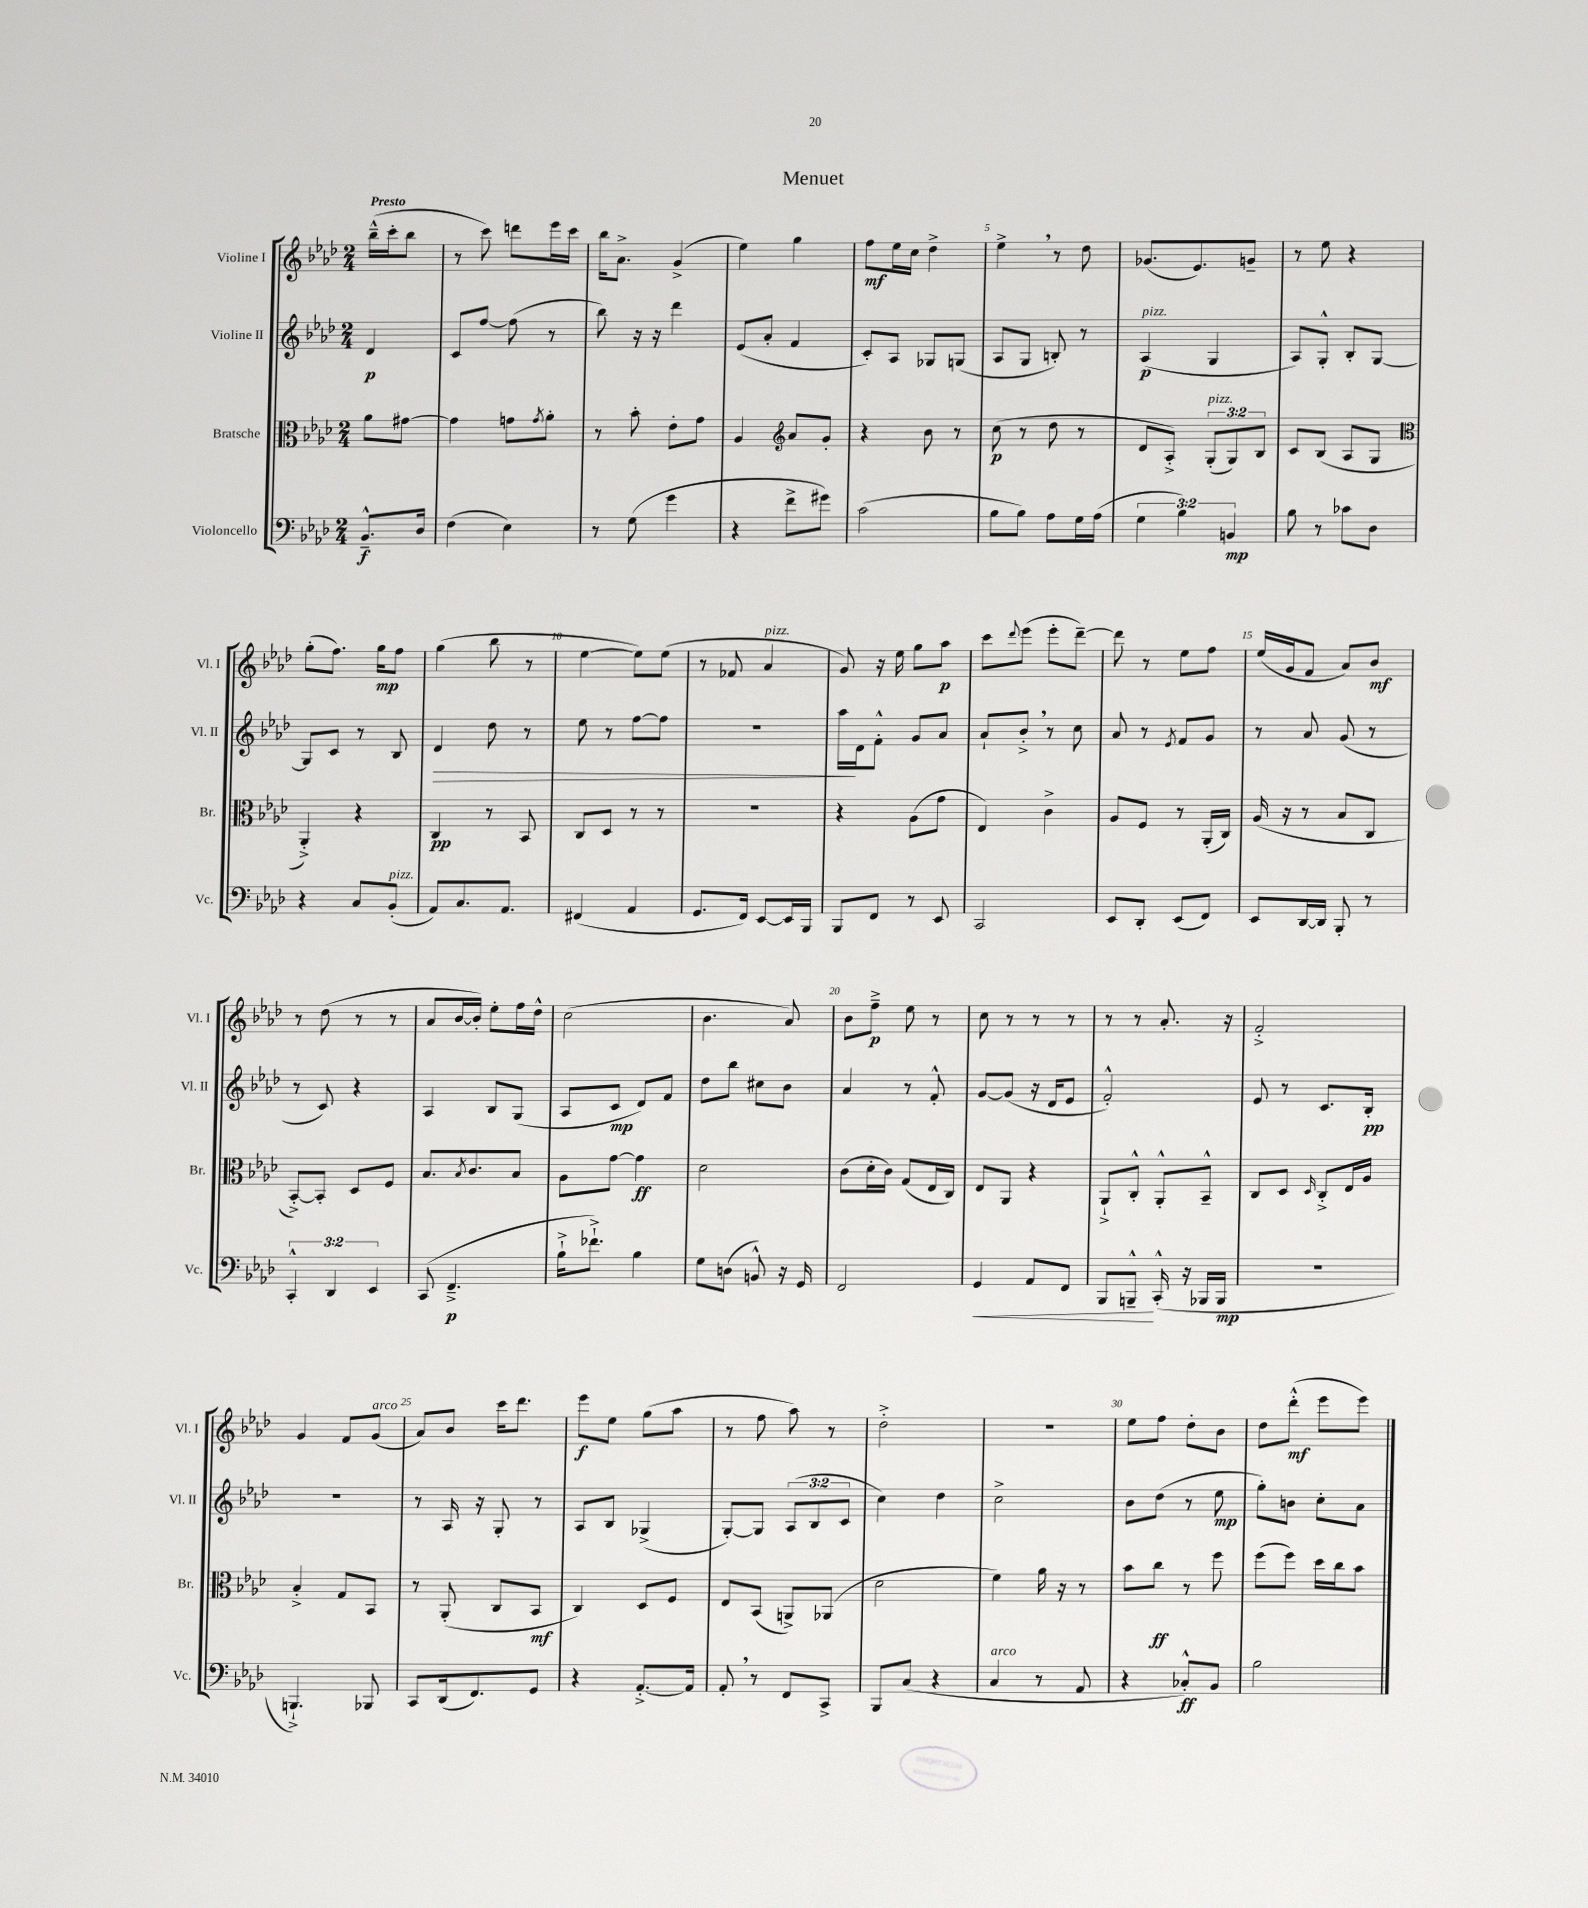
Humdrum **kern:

**kern	**kern	**kern	**kern
*staff4	*staff3	*staff2	*staff1
*clefF4	*clefC3	*clefG2	*clefG2
*k[b-e-a-d-]	*k[b-e-a-d-]	*k[b-e-a-d-]	*k[b-e-a-d-]
*M2/4	*M2/4	*M2/4	*M2/4
8.BB-~^^	8a-	4d-	(16bb-~^^
.	.	.	16ccc'
.	[8g#	.	8bb-
16D-	.	.	.
=	=	=	=
(4F	4g#]	8c	8r
.	.	[8ff	8ccc)
4E-)	8g	(8ff]	8ddd
.	8qg	.	.
.	8a-'	8r	16eee-
.	.	.	16ccc
=	=	=	=
8r	8r	8bb-)	16bb-
.	.	.	8.a-^
(8G	8b-'	16r	.
.	.	16r	.
4g	8e-'	4ddd-	(4g^
.	8g	.	.
=	=	=	=
4r	4A-	(8e-	4ee-)
.	.	8a-'	.
*	*clefG2	*	*
8f^	8a-	4f	4gg
8g#)	8g'	.	.
=	=	=	=
(2c	4r	8c')	8ff
.	.	8A-	16ee-
.	.	.	16cc
.	8b-	8G-	4dd-^
.	8r	(8G	.
=	=	=	=
8B-	(8cc	8A-	4ee-^
8B-)	8r	8G	.
8A-	8dd-	8B')	8r
16G	8r	8r	8dd-
(16A-	.	.	.
=	=	=	=
6G	8d-	(4A-	(8.g-
.	8A-'^)	.	.
6B-)	.	.	.
.	.	.	8.e-)
.	(12G'	4G	.
6BB	12G)	.	.
.	.	.	8g~
.	12B-	.	.
=	=	=	=
8B-	8c	8A-)	8r
8r	(8B-	8G'^^	8ee-
8c-	8A-	8B-'	4r
8D-	8G	[8G	.
=	=	=	=
*	*clefC3	*	*
4r	4AA-'^)	8G]	(8gg'
.	.	8c	8.ff)
8C	4r	8r	.
.	.	.	16gg
(8BB-'	.	8B-	8ff
=	=	=	=
8AA-)	4C	4d-	(4gg
8.C	.	.	.
.	8r	8dd-	8bb-
8.AA-	.	.	.
.	8BB-	8r	8r
=	=	=	=
(4FF#	8C	8ee-	[4ee-
.	8D-	8r	.
4AA-	8r	[8ff	8ee-])
.	8r	8ff]	(8ee-
=	=	=	=
8.GG	2r	2r	8r
.	.	.	8f-
16FF)	.	.	.
[8EE-	.	.	4a-
16EE-]	.	.	.
16BBB-	.	.	.
=	=	=	=
8BBB-	4r	16aa-	8g)
.	.	16d-	.
8FF	.	8f'^^	16r
.	.	.	16ee-
8r	(8A-	8g	8gg
8EE-	8g	8a-	8aa-
=	=	=	=
2CC	4E-)	8a-`	8ccc
.	.	.	8qqddd-
.	.	8b-'^	(8eee-
.	4c^	8r	8eee-'
.	.	8cc	[8ddd-~)
=	=	=	=
8EE-	8A-	8a-	8ddd-]
8DD-'	8F	8r	8r
.	.	8qe-	.
(8EE-	8r	8f	8ee-
8FF)	(16AA-'	8g	8ff
.	16C)	.	.
=	=	=	=
8EE-	(16A-	8r	(16ee-
.	16r	.	16g
[16DD-	8r	8a-	8f
16DD-]	.	.	.
8BBB-'	8B-	(8g	8a-)
8r	8C	8r	8b-
=	=	=	=
6CC'^^	[8BB-'^)	8r	8r
.	8BB-']	8c)	(8dd-
6DD-	.	.	.
.	8D-	4r	8r
6EE-	.	.	.
.	8F	.	8r
=	=	=	=
(8CC	8.B-	4A-	8a-
4.FF~^	.	.	[16b-
.	8qB-	.	.
.	8.c	.	16b-'])
.	.	8B-	8ee-'
.	8B-	(8G	16ff
.	.	.	16dd-^^
=	=	=	=
16B-`^	8A-	8A-	(2cc
8.f-`^)	.	.	.
.	[8g	8c	.
4B-	4g]	8d-)	.
.	.	8f	.
=	=	=	=
8G	2d-	8dd-	4.b-
(8D	.	8bb-	.
8BB^^)	.	8cc#	.
16r	.	8b-	8a-)
16GG	.	.	.
=	=	=	=
2FF	(8c	4a-	8b-
.	16d-'	.	8ff~^
.	16c)	.	.
.	(8G	8r	8ee-
.	16E-	8f'^^	8r
.	16C)	.	.
=	=	=	=
4GG	8E-	[8g	8cc
.	8AA-	(8g]	8r
8AA-	4r	16r	8r
.	.	16d-	.
8FF	.	8e-	8r
=	=	=	=
8BBB-	8AA-`^	2f'^^)	8r
8BBB~^^	8C'^^	.	8r
(16CC'^^	8AA-'^^	.	8.a-'
16r	.	.	.
16BBB-	8BB-~^^	.	.
16BBB-	.	.	16r
=	=	=	=
2r	8C	8e-	2f'^
.	8D-	8r	.
.	16qqD-	.	.
.	8C'^	8.c	.
.	16E-	.	.
.	16A-	16B-'	.
=	=	=	=
4.BBB`^)	4B-'^	2r	4g
.	8G	.	8f
8BBB-	8BB-	.	(8g
=	=	=	=
8CC	8r	8r	8a-)
(16DD-	(8AA-'	16A-	8b-
8.FF)	.	16r	.
.	8C	8G'	16ccc
.	.	.	8.ddd-
8GG	8BB-	8r	.
=	=	=	=
4r	4C)	8A-	8eee-
.	.	8B-	8ee-
[8.AA-'^	8D-	(4G-^	(8gg
.	8F	.	8aa-
16AA-]	.	.	.
=	=	=	=
8AA-'	8E-	[8G')	8r
8r	(8BB-	8G]	8ff
8FF	8AA^)	(12A-	8aa-)
.	.	12B-	.
8CC^	(8AA-	.	8r
.	.	12c	.
=	=	=	=
8BBB-	2d-	4cc)	2dd-'^
(8C	.	.	.
4r	.	4dd-	.
=	=	=	=
4C	4f)	2cc^	2r
8r	16a-	.	.
.	16r	.	.
8AA-	8r	.	.
=	=	=	=
4r	8b-	8b-	8ee-
.	8cc	(8dd-	8ff
8C-'^^)	8r	8r	8dd-'
8BB-	8ff	8ee-	8b-
=	=	=	=
2B-	(8ff	8gg')	8dd-
.	8ff)	8b	(8ddd-'^^
.	16dd-	8cc'	8eee-
.	16cc	.	.
.	8b-	8a-	8eee-)
==	==	==	==
*-	*-	*-	*-
